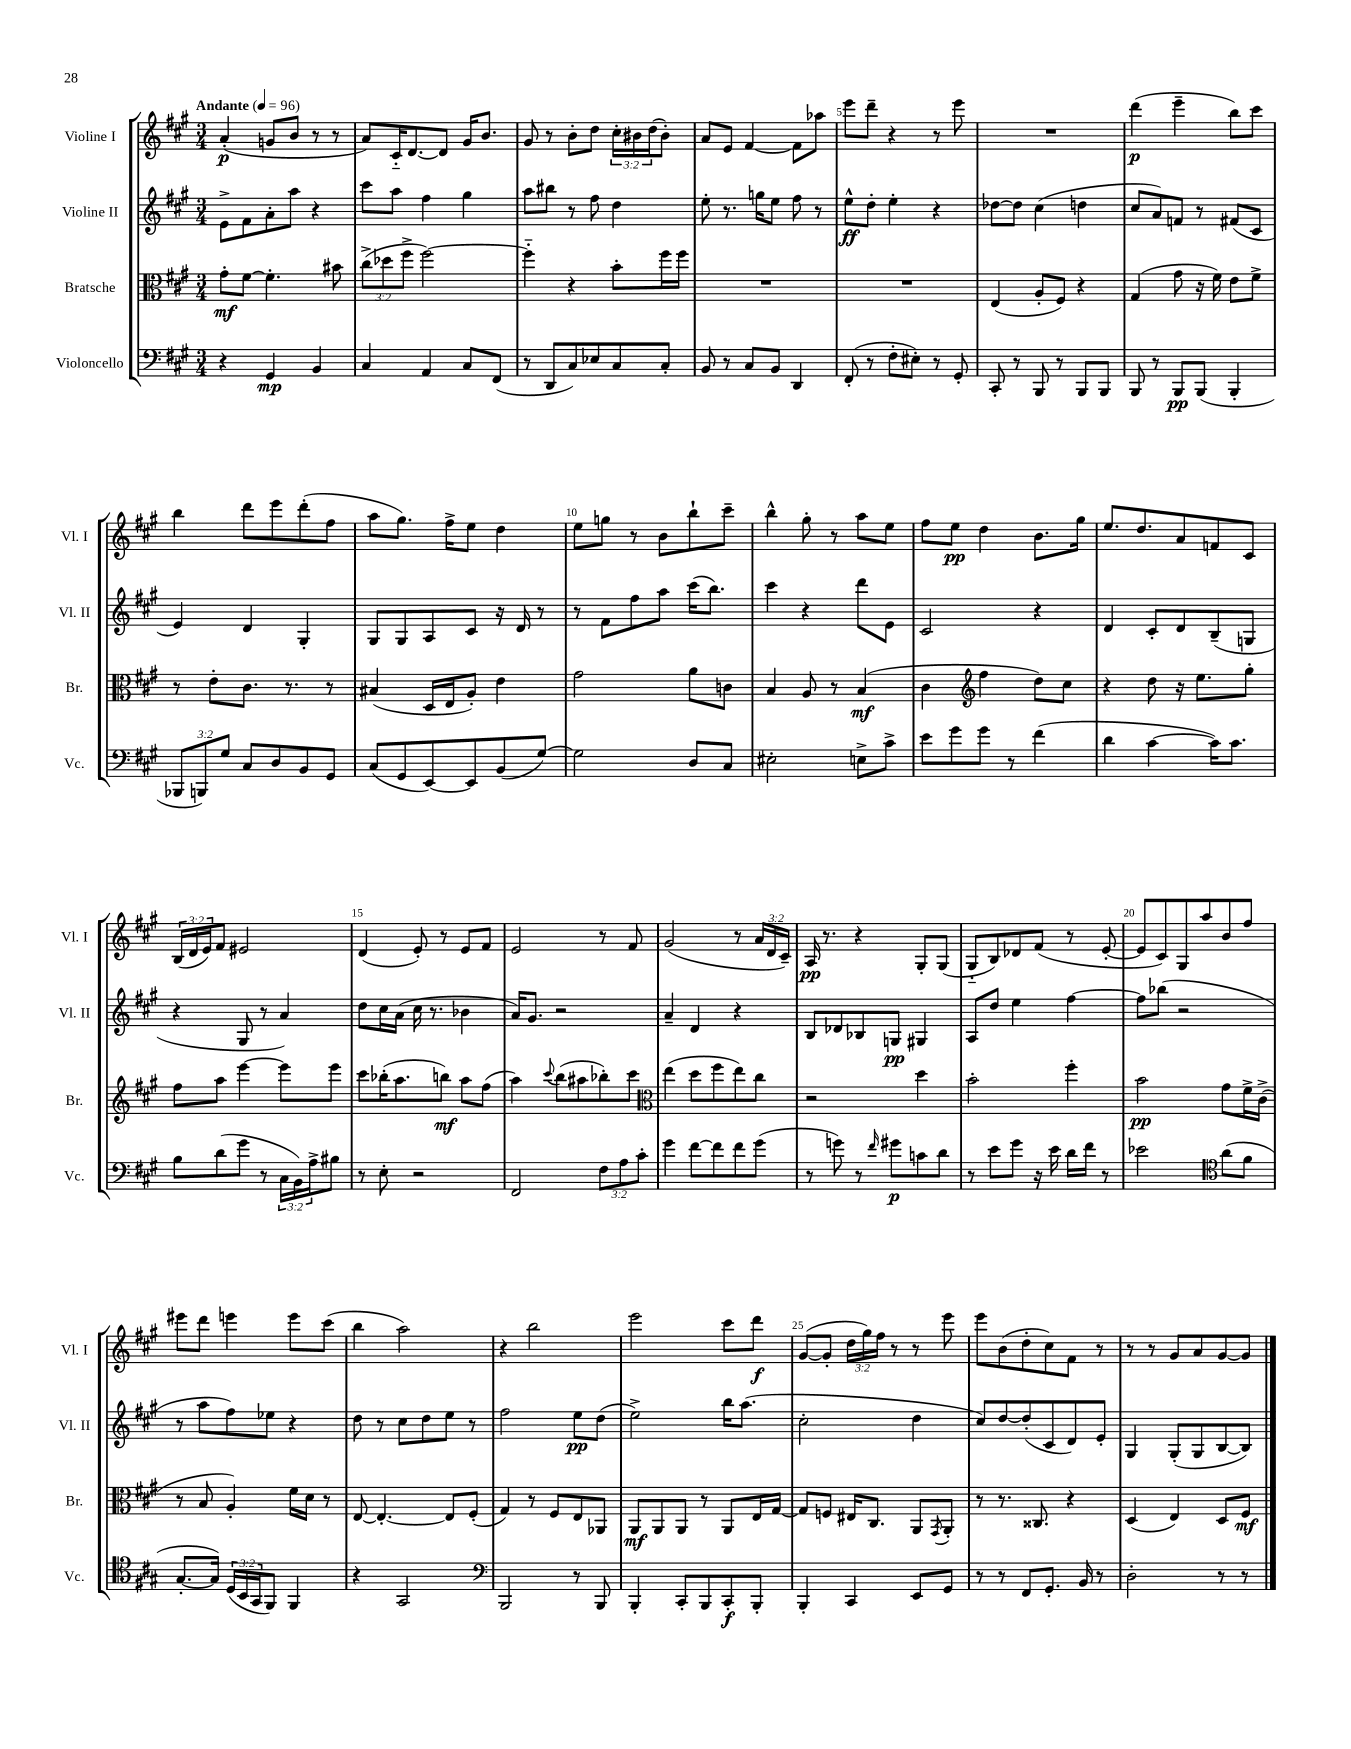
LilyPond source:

<<
\new StaffGroup <<
\new Staff = "s0" \with { instrumentName = "Violine I" shortInstrumentName = "Vl. I" } {
    \clef treble \key a \major \numericTimeSignature \time 3/4 \override Staff.TupletNumber.text = #tuplet-number::calc-fraction-text \tempo "Andante" 4 = 96
    a'4-.\p( g'8 b'8 r8 r8 |
    a'8) cis'16-_ d'8.~ d'8 gis'16 b'8. |
    gis'8 r8 b'8-. d''8 \tuplet 3/2 { cis''16-. bis'16 d''16( } bis'8-.) |
    a'8 e'8 fis'4~ fis'8 aes''8 |
    e'''8 d'''8-- r4 r8 e'''8 |
    R2. |
    d'''4\p( e'''4-- b''8) cis'''8 |
    b''4 d'''8 e'''8 d'''8-.( fis''8 |
    a''8 gis''8.) fis''16-> e''8 d''4 |
    e''8 g''8 r8 b'8 b''8-! cis'''8-- |
    b''4-^ gis''8-. r8 a''8 e''8 |
    fis''8 e''8\pp d''4 b'8. gis''16 |
    e''8. d''8. a'8 f'8 cis'8 |
    \tuplet 3/2 { b16( d'16 e'16) } fis'8 eis'2 |
    d'4( e'8-.) r8 e'8 fis'8 |
    e'2 r8 fis'8 |
    gis'2( r8 \tuplet 3/2 { a'16 d'16 cis'16--) } |
    a16\pp r8. r4 gis8-. gis8( |
    gis8-_ b8) des'8 fis'8( r8 e'8~-. |
    e'8 cis'8) gis8 a''8 b'8 fis''8 |
    eis'''8 d'''8 e'''4 e'''8 cis'''8( |
    b''4 a''2) |
    r4 b''2 |
    e'''2 cis'''8 d'''8\f |
    gis'8~( gis'8-. \tuplet 3/2 { d''16 gis''16) fis''16 } r8 r8 e'''8 |
    e'''8 b'8( d''8-. cis''8) fis'8 r8 |
    r8 r8 gis'8 a'8 gis'8~ gis'8 \bar "|." |
}
\new Staff = "s1" \with { instrumentName = "Violine II" shortInstrumentName = "Vl. II" } {
    \clef treble \key a \major \numericTimeSignature \time 3/4
    e'8-> fis'8 a'8-. a''8 r4 |
    cis'''8 a''8 fis''4 gis''4 |
    a''8 bis''8 r8 fis''8 d''4 |
    e''8-. r8. g''16 e''8 fis''8 r8 |
    e''8-^\ff d''8-. e''4-. r4 |
    des''8~ des''8 cis''4( d''4 |
    cis''8 a'8) f'8 r8 fis'8( cis'8 |
    e'4) d'4 gis4-. |
    gis8 gis8 a8 cis'8 r16 d'16 r8 |
    r8 fis'8 fis''8 a''8 cis'''16( b''8.) |
    cis'''4 r4 d'''8 e'8 |
    cis'2 r4 |
    d'4 cis'8-. d'8 b8--( g8 |
    r4 gis8 r8 a'4) |
    d''8 cis''16 a'16( cis''16 r8. bes'4 |
    a'16) gis'8. r2 |
    a'4-- d'4 r4 |
    b8 des'8 bes8 g8\pp gis4 |
    a8 d''8 e''4 fis''4~ |
    fis''8 bes''8( r2 |
    r8 a''8 fis''8) ees''8 r4 |
    d''8 r8 cis''8 d''8 e''8 r8 |
    fis''2 e''8\pp d''8( |
    e''2->) b''16 a''8.( |
    cis''2-. d''4 |
    cis''8) d''8~ d''8-.( cis'8 d'8) e'8-. |
    gis4 gis8-.( gis8 b8~ b8) \bar "|." |
}
\new Staff = "s2" \with { instrumentName = "Bratsche" shortInstrumentName = "Br." } {
    \clef alto \key a \major \numericTimeSignature \time 3/4 \override Staff.TupletNumber.text = #tuplet-number::calc-fraction-text
    gis'8-.\mf fis'8~ fis'4.-. bis'8 |
    \tuplet 3/2 { cis''8->( des''8 fis''8-> } fis''2~) |
    fis''4-_ r4 b'8-. fis''16 fis''16 |
    R2. |
    R2. |
    e4( a8-. fis8) r4 |
    gis4( gis'8 r16 fis'16) e'8 fis'8-> |
    r8 e'8-. cis'8. r8. r8 |
    bis4( d16 e16 a8-.) e'4 |
    gis'2 a'8 c'8 |
    b4 a8 r8 b4\mf( |
    cis'4 \clef treble fis''4 d''8) cis''8 |
    r4 d''8 r16 e''8. gis''8-. |
    fis''8 a''8 e'''4~ e'''8 e'''8 |
    cis'''8 bes''16-.( a''8. b''8\mf) a''8 fis''8( |
    a''4) \appoggiatura { cis'''8 } b''8( ais''8 bes''8-.) cis'''8 |
    \clef alto e''4( d''8 fis''8 e''8) cis''8 |
    r2 d''4 |
    b'2-. fis''4-. |
    b'2\pp gis'8 fis'16-> cis'16->( |
    r8 b8 a4-.) fis'16 d'16 r8 |
    e8~ e4.~-. e8 fis8-.( |
    gis4) r8 fis8 e8 aes,8 |
    a,8\mf a,8 a,8 r8 a,8 e16 gis16~ |
    gis8 f8 eis16 cis8. a,8 \acciaccatura { gis,8 } a,8-. |
    r8 r8. cisis8. r4 |
    d4( e4) d8 fis8\mf \bar "|." |
}
\new Staff = "s3" \with { instrumentName = "Violoncello" shortInstrumentName = "Vc." } {
    \clef bass \key a \major \numericTimeSignature \time 3/4 \override Staff.TupletNumber.text = #tuplet-number::calc-fraction-text
    r4 gis,4\mp b,4 |
    cis4 a,4 cis8 fis,8( |
    r8 d,8 cis8) ees8 cis8 cis8-. |
    b,8 r8 cis8 b,8 d,4 |
    fis,8-.( r8 fis8-. eis8-.) r8 gis,8-. |
    cis,8-. r8 b,,8 r8 b,,8 b,,8 |
    b,,8 r8 b,,8\pp b,,8( b,,4-. |
    \tuplet 3/2 { bes,,8 b,,8) gis8 } cis8 d8 b,8 gis,8 |
    cis8( gis,8 e,8~) e,8 b,8( gis8~) |
    gis2 d8 cis8 |
    eis2-. e8-> cis'8-> |
    e'8 gis'8 gis'8 r8 fis'4( |
    d'4 cis'4~ cis'16) cis'8. |
    b8 d'8( gis'8 r8 \tuplet 3/2 { cis16 b,16) a16-> } bis8 |
    r8 e8-. r2 |
    fis,2 \tuplet 3/2 { fis8 a8 cis'8-. } |
    gis'4 fis'8~ fis'8 fis'8 gis'8( |
    r8 g'8) r8 \grace { fis'16 } gis'8\p c'8 d'8 |
    r8 e'8 gis'8 r16 e'16 d'16 fis'16 r8 |
    ees'2 \clef tenor a'8( fis'8 |
    gis8.~-. gis16) \tuplet 3/2 { d16( b,16 gis,16 } fis,8) fis,4 |
    r4 gis,2 |
    \clef bass b,,2 r8 b,,8 |
    b,,4-. cis,8-. b,,8 cis,8-.\f b,,8-. |
    b,,4-. cis,4 e,8 gis,8 |
    r8 r8 fis,8 gis,8.-. b,16 r8 |
    d2-. r8 r8 \bar "|." |
}
>>
>>
\layout { \context { \Score \override BarNumber.break-visibility = ##(#f #t #t) barNumberVisibility = #(every-nth-bar-number-visible 5) } }
